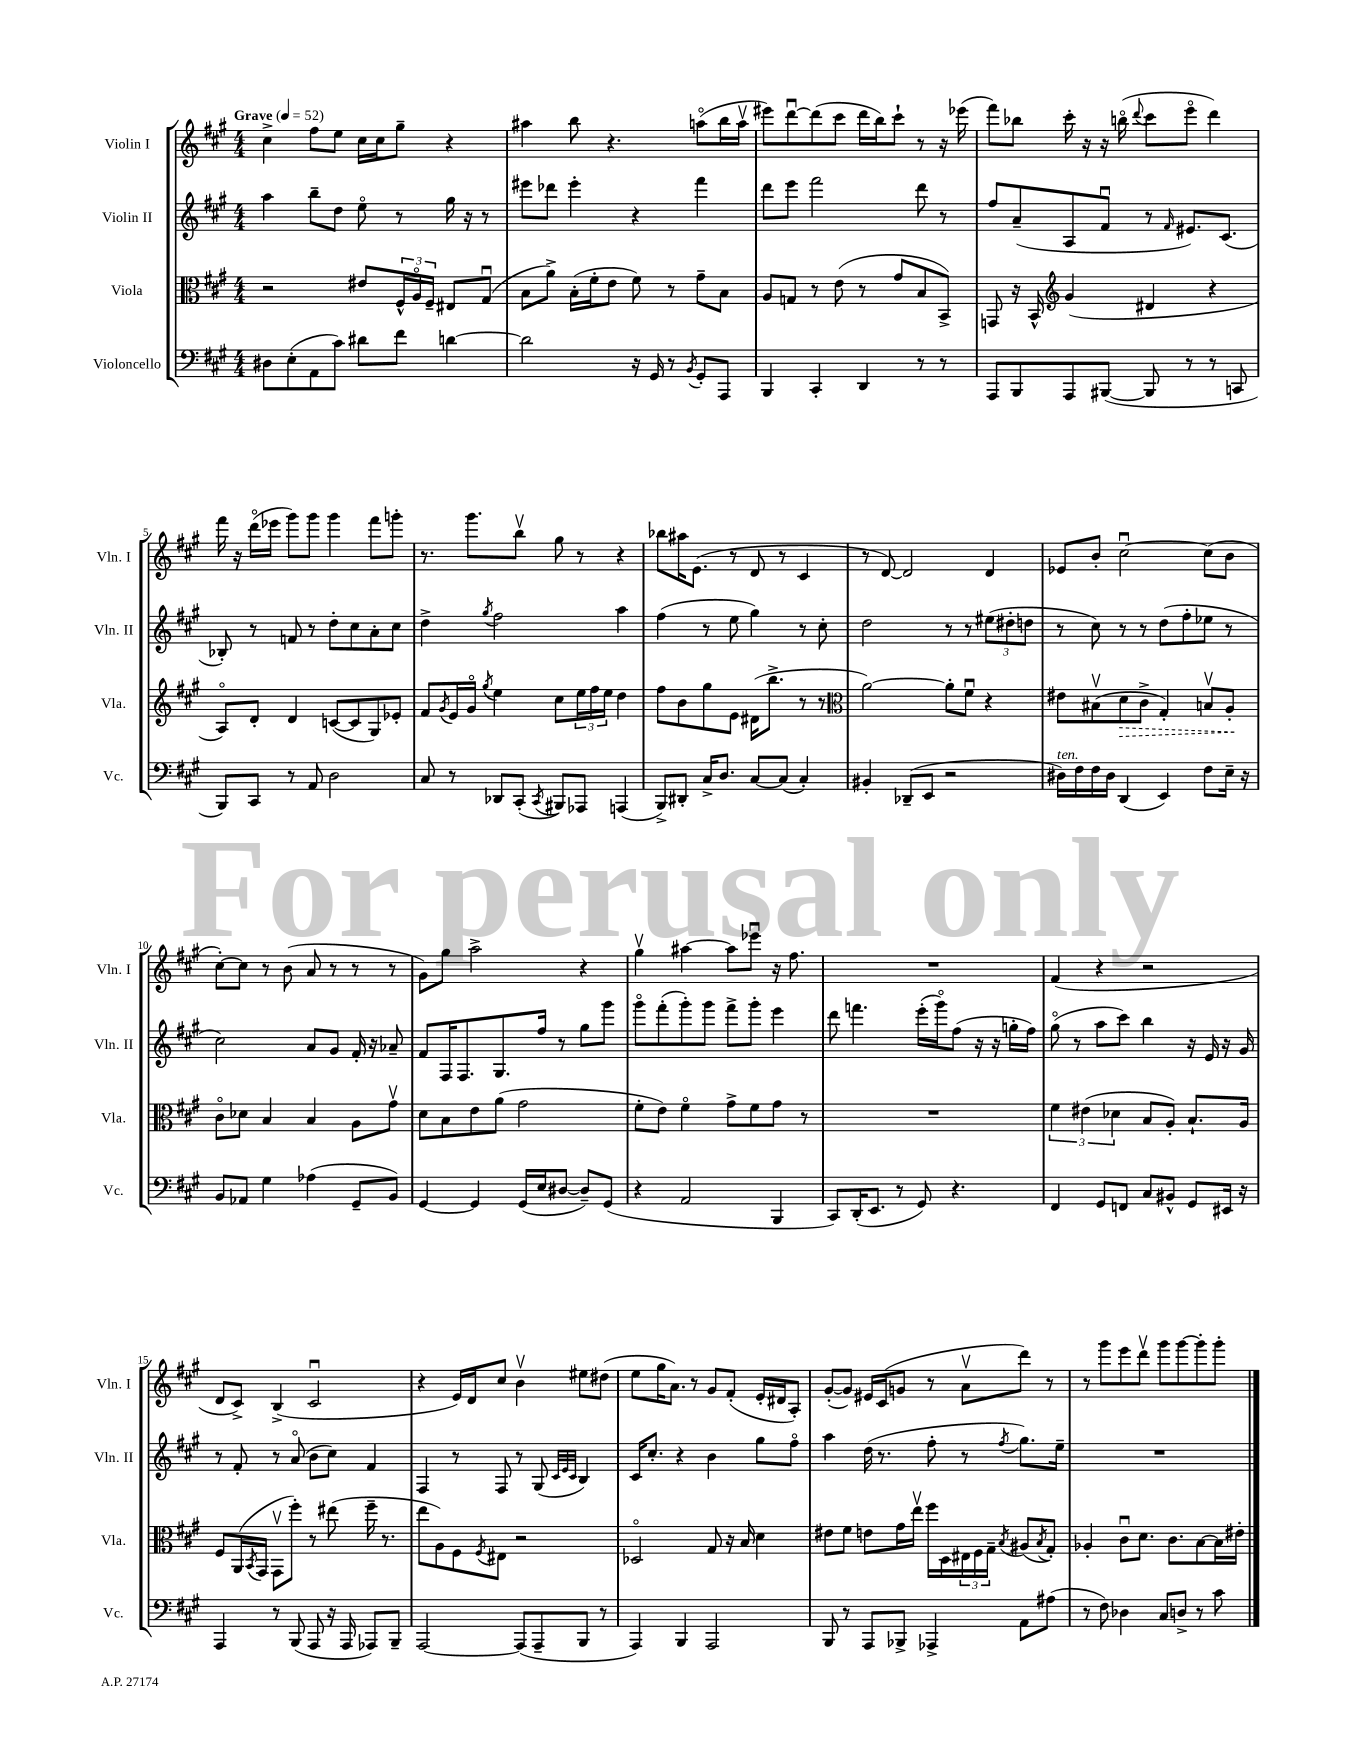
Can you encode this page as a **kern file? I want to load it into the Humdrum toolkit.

**kern	**kern	**kern	**kern
*staff4	*staff3	*staff2	*staff1
*clefF4	*clefC3	*clefG2	*clefG2
*k[f#c#g#]	*k[f#c#g#]	*k[f#c#g#]	*k[f#c#g#]
*M4/4	*M4/4	*M4/4	*M4/4
*MM52	*MM52	*MM52	*MM52
8D#\L	2r	4aa\	4cc#^\
(8E'\	.	.	.
8AA\	.	8bb~\L	8ff#\L
8c#\J)	.	8dd\J	8ee\J
8d#\L	8e#/L	8eeo\	16cc#\LL
.	.	.	16cc#\J
8f#\J	24F#^^/L	8r	8gg#~\J
.	24Ao/	.	.
.	24F#~/JJ	.	.
[4d\	8E#/L	16gg#\	4r
.	.	16r	.
.	(8G#u/J	8r	.
=	=	=	=
2d\]	8B\L	8eee#\L	4aa#\
.	8a^\J)	8ddd-\J	.
.	(16B'\LL	4eee#'\	8bb\
.	16f#'\J	.	.
.	8e\J	.	4.r
16r	8f#\)	4r	.
16GG#/	.	.	.
8r	8r	.	.
8qBB/	.	.	.
8GG#'/L	8g#~\L	4fff#\	(8aao\L
8AAA/J	8B\J	.	16bb\L
.	.	.	16aav\JJ
=	=	=	=
4BBB/	8A/L	8ddd\L	8eee#\L)
.	8G/J	8eee\J	[8dddu\
4CC#'/	8r	2fff#\	(8ddd\]
.	(8e\	.	8ccc#\J
4DD/	8r	.	16ddd\LL
.	.	.	16bb\J)
.	8g#/L	.	8ccc#`\J
8r	8B/	8ddd\	8r
8r	8BB^/J)	8r	16r
.	.	.	(16eee-\
=	=	=	=
8AAA/L	8GG/	8ff#/L	8fff#\L)
8BBB/	16r	(8a~/	8bb-\J
.	16BB^^/	.	.
*	*clefG2	*	*
8AAA/	(4g#/	8A/	16ccc#'\
.	.	.	16r
([8BBB#/J	.	8f#u/J	16r
.	.	.	(16bbo\
.	.	.	8qqddd/
8BBB#/]	4d#/	8r	8ccc#\L
.	.	16qqf#/	.
8r	.	8.e#/L)	8eeeo\J
8r	4r	.	4ddd\)
.	.	(8.c#/J	.
8CC/	.	.	.
=	=	=	=
8BBB/L)	8Ao/L)	8B-'/)	16fff#\
.	.	.	16r
8CC#/J	8d'/J	8r	(16dddo\LL
.	.	.	16eee-\JJ
8r	4d/	8f/	8ggg#\L)
8AA/	.	8r	8ggg#\J
2D\	([8c/L	8dd'\L	4ggg#\
.	8c/]	8cc#\	.
.	8G#/)	8a'\	8fff#\L
.	8e-'/J	8cc#\J	8ggg'\J
=	=	=	=
8C#/	8f#/L	4dd^\	8.r
.	8qg#/	.	.
8r	16e/L	.	.
.	16g#o/JJ	.	8.ggg#\L
.	8qgg#/	8qgg#/	.
8DD-/L	4ee\	2ff#\	.
(8CC#'/J	.	.	8bbv\J
8qCC#/	.	.	.
8BBB#/L)	8cc#\L	.	8gg#\
8AAA-/J	24ee\L	.	8r
.	24ff#\	.	.
.	24ee\JJ	.	.
(4AAA/	4dd\	4aa\	4r
=	=	=	=
8BBB^/L)	8ff#\L	(4ff#\	8bb-\L
8DD#'/J	8b\	.	16aa#\K
.	.	.	(8.e\J
16C#^/LK	8gg#\	8r	.
8.D/J	.	.	.
.	8e\J	8ee\	8r
[8C#/L	(16d#\LK	4gg#\)	8d/
.	8.bb^\J	.	.
(8C#/]J	.	.	8r
4C#'/)	8r	8r	4c#/
.	8r	8cc#'\	.
=	=	=	=
*	*clefC3	*	*
4BB#'/	[2a\)	2dd\	8r
.	.	.	[8d/)
(8DD-~/L	.	.	2d/]
8EE/J	.	.	.
2r	8a'\]L	8r	.
.	8f#u\J	8r	.
.	4r	(12ee#\L	4d/
.	.	12dd#'\	.
.	.	12dd\J	.
=	=	=	=
16D#\LL)	8e#\L	8r	8e-/L
16F#\	.	.	.
16F#\	(8B#v\	8cc#\)	8b'/J
16D#\JJ	.	.	.
(4DD/	8d\	8r	[2cc#u\
.	8c#^\J	8r	.
4EE/)	4G#'/)	(8dd\L	.
.	.	8ff#'\	.
8F#\L	8Bv/L	8ee-\J	(8cc#\]L
16E~\Jk	8A'/J	8r	8b\J
16r	.	.	.
=	=	=	=
8BB/L	8c#o\L	2cc#\)	[8cc#'\L)
8AA-/J	8d-\J	.	8cc#\]J
4G#\	4B/	.	8r
.	.	.	(8b\
(4A-\	4B/	8a/L	8a/
.	.	8g#/J	8r
8GG#~/L	8A\L	16f#'/	8r
.	.	16r	.
8BB/J)	8g#v\J	8a-~/	8r
=	=	=	=
[4GG#/	8d\L	8f#/L	8g#\L)
.	8B\	16F#/K	8gg#\J
.	.	8.F#/	.
4GG#/]	8e\	.	2aa^\
.	(8a\J	8.G#/	.
(16GG#/LL	2g#\	.	.
16E/J	.	16ff#/Jk	.
[8D#/J	.	8r	.
8D#~/]L)	.	8gg#\L	4r
(8GG#/J	.	8ggg#\J	.
=	=	=	=
4r	8f#'\L	8ggg#o\L	4gg#v\
.	8e\J)	(8fff#'\	.
2AA/	4f#o\	8ggg#'\)	[4aa#\
.	.	8ggg#\J	.
.	8g#^\L	8fff#^\L	8aa#\]L
.	8f#\	8ggg#'\J	8eee-u\J
4BBB/	8g#\J	4eee\	16r
.	.	.	8.ff#\
.	8r	.	.
=	=	=	=
8CC#/L)	1r	8ddd\	1r
(16DD'/K	.	4.fff\	.
8.EE/J	.	.	.
8r	.	.	.
8GG#/)	.	(16eee'\LL	.
.	.	16ggg#o\J)	.
4.r	.	(8ff#\J	.
.	.	16r	.
.	.	16r	.
.	.	16gg'\LL	.
.	.	16ff#\JJ)	.
=	=	=	=
4FF#/	6f#\	(8gg#o\	(4f#/
.	.	8r	.
.	(6e#\	.	.
8GG#/L	.	8aa\L	4r
.	6d-\	.	.
8FF/J	.	8ccc#\J)	.
8C#/L	8B/L	4bb\	2r
8BB#^^/J	8A'/J)	.	.
8GG#/L	8.B`/L	16r	.
.	.	16e/	.
16EE#/Jk	.	16r	.
16r	16A/Jk	16g#/	.
=	=	=	=
4AAA/	8F#/L	8r	8d/L
.	(16AA/L	8f#'/	8c#^/J)
.	8qBB/	.	.
.	16GG#/JJ	.	.
8r	8GG#v\L	8r	(4B^/
(8BBB/	8ff#'\J)	(8ao/	.
8AAA/	8r	8b\L	2c#u/
16r	(8ee#\	8cc#\J)	.
16AAA/	.	.	.
8AAA-/L)	16ff#~\	4f#/	.
.	8.r	.	.
8BBB~/J	.	.	.
=	=	=	=
[2AAA/	8ee\L	4F#/	4r
.	8A\)	.	.
.	8F#\	8r	16e/LL)
.	.	.	16d/J
.	8qF#/	.	.
.	8E#\J	8F#/	8cc#/J
(8AAA/]L	2r	8r	4bv\
8AAA~/	.	(8G#/	.
.	.	32qqc#/LLL	.
.	.	32qqe/	.
.	.	32qqc#/JJJ	.
8BBB/J	.	4B/)	8ee#\L
8r	.	.	(8dd#\J
=	=	=	=
4AAA/)	2D-o/	16c#/LK	8ee\L
.	.	8.cc#'/J	.
.	.	.	16gg#\K
.	.	.	8.a\J)
4BBB/	.	4r	.
.	.	.	8r
2AAA/	8G#/	4b\	8g#/L
.	16r	.	(8f#'/J
.	16B/	.	.
.	4d\	8gg#\L	16e'/LL
.	.	.	16d#/J
.	.	8ff#o\J	8A'/J)
=	=	=	=
8BBB/	8e#\L	4aa\	([8g#'/L
8r	8f#\J	.	8g#/]J)
8AAA/L	8e\L	(16dd\	16e#/LL
.	.	8.r	(16c#/J
8BBB-^/J	16g#\L	.	8g/J
.	16eev\JJ	.	.
4AAA-^/	16ff#\LL	8ff#'\	8r
.	16D\	.	.
.	24E#\	8r	8av\L
.	24F#\	.	.
.	24G#~\JJ	.	.
.	8qB/	8qff#/	.
8AA\L	(8A#/L	8.gg#\L)	8ddd\J)
.	8qB/	.	.
(8A#\J	8G#'/J)	.	8r
.	.	16ee~\Jk	.
=	=	=	=
8r	4A-'/	1r	8r
8F#\)	.	.	8ggg#\L
4D-\	8c#u\L	.	8eee\
.	8.d\J	.	8dddv\J
8C#/L	.	.	8ggg#\L
.	8.c#\L	.	.
8D^/J	.	.	[8ggg#\
8r	[8B\	.	8ggg#'\]
8c#\	16B\]L	.	8ggg#'\J
.	16e#'\JJ	.	.
==	==	==	==
*-	*-	*-	*-
